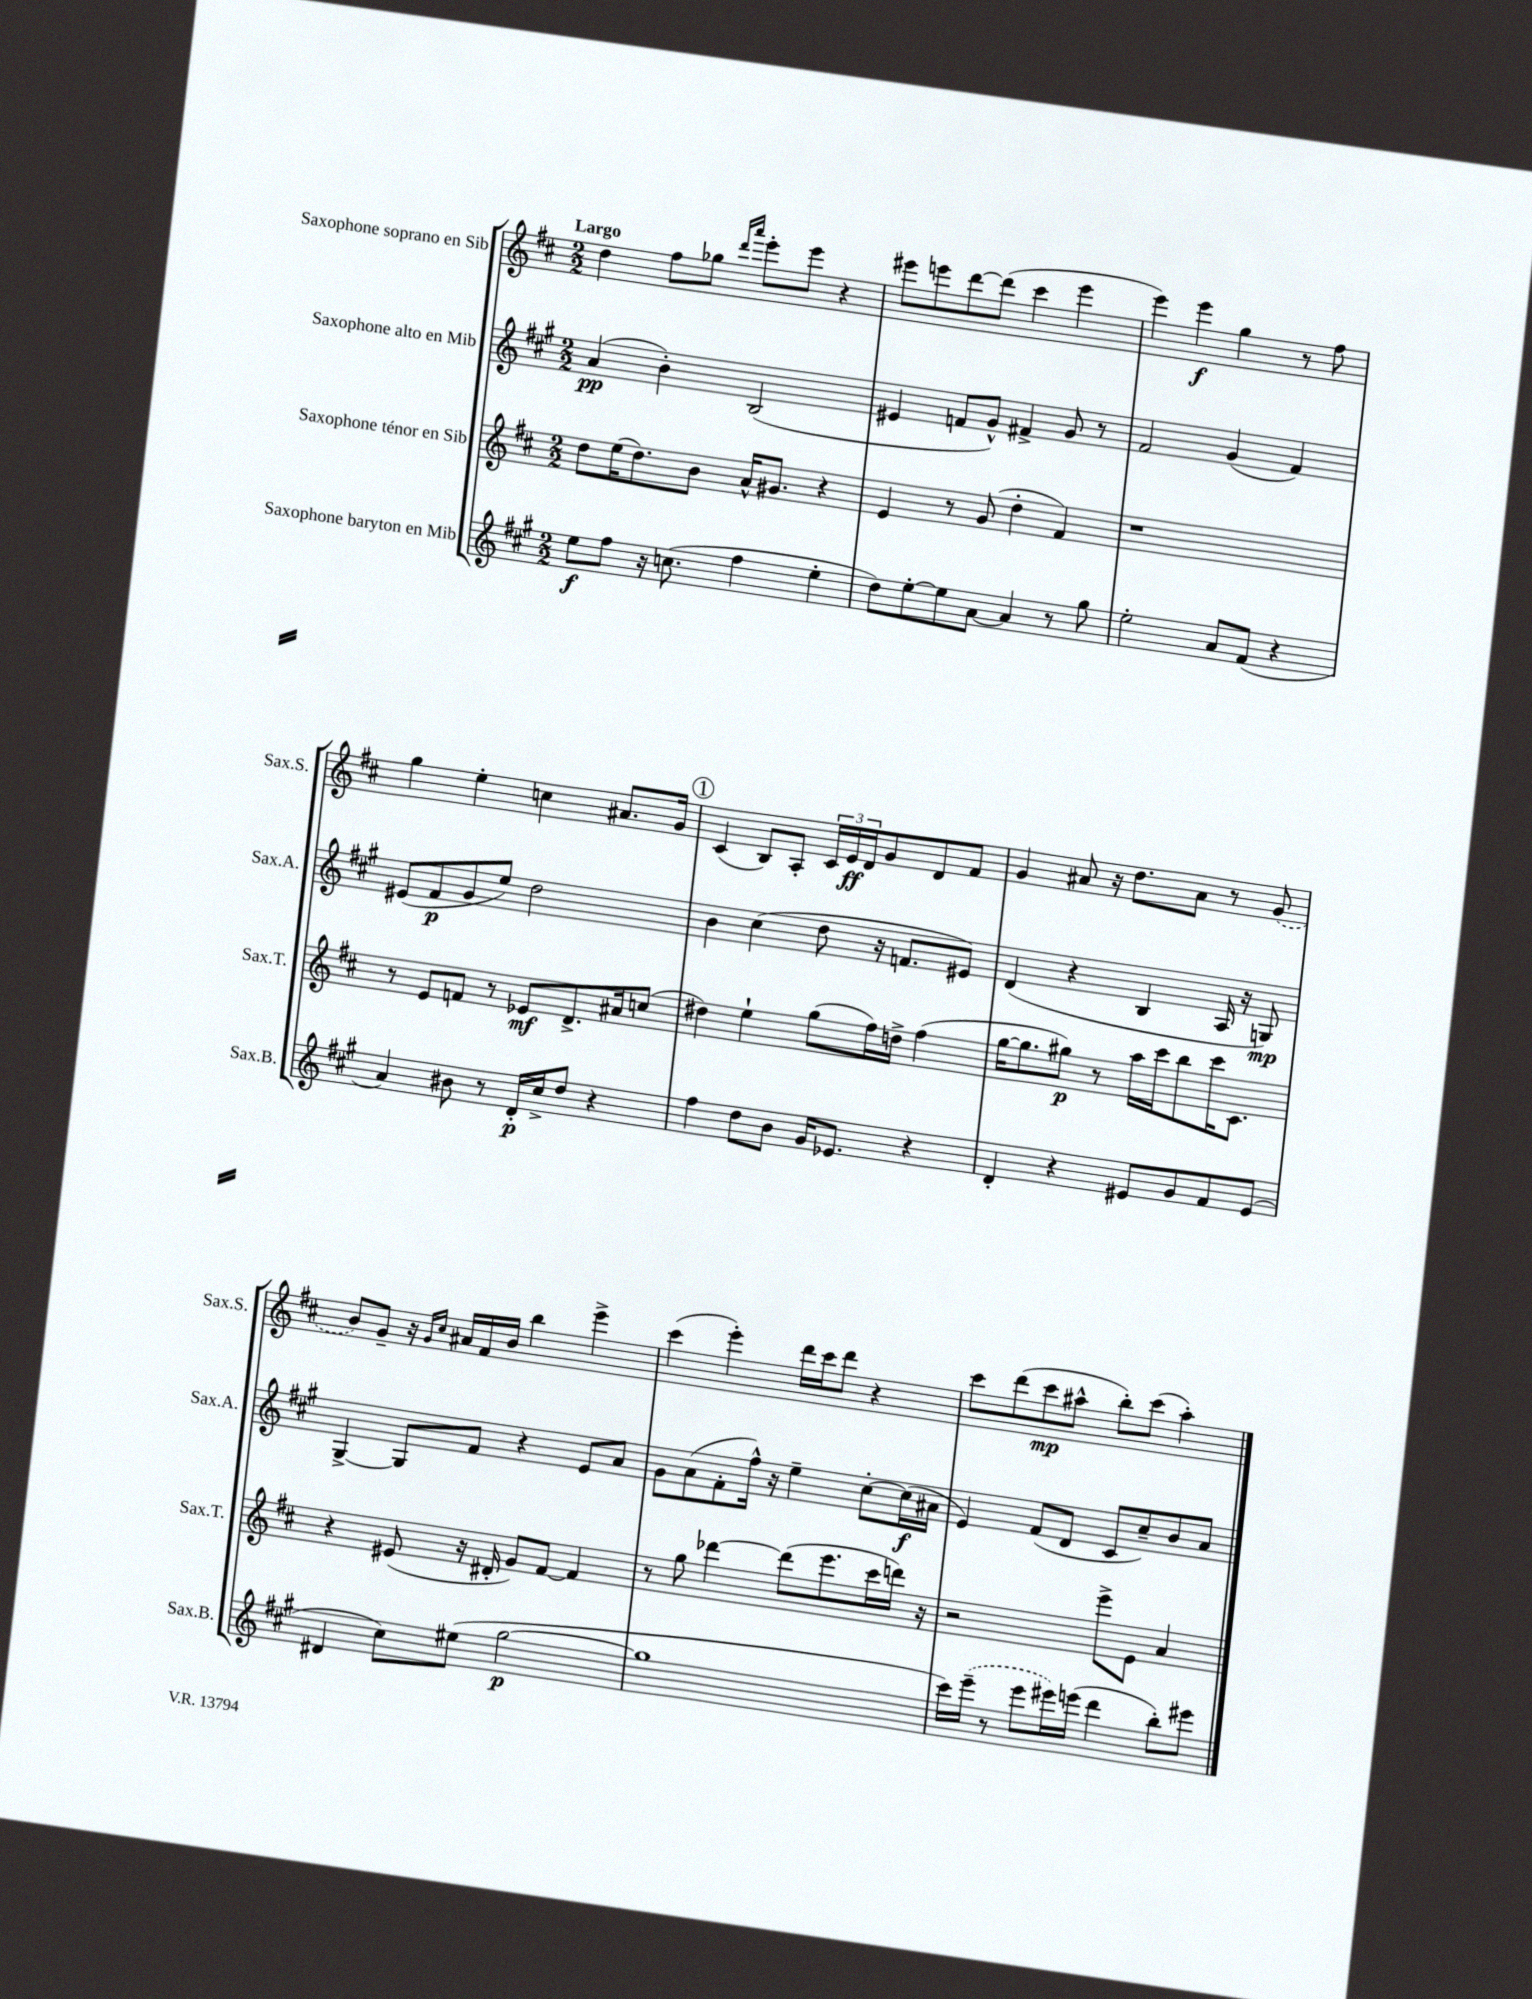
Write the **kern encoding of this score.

**kern	**kern	**kern	**kern
*staff4	*staff3	*staff2	*staff1
*clefG2	*clefG2	*clefG2	*clefG2
*k[f#c#g#]	*k[f#c#]	*k[f#c#g#]	*k[f#c#]
*M2/2	*M2/2	*M2/2	*M2/2
8ee	8dd	(4a	4dd
8ff#	(16ee	.	.
.	8.dd)	.	.
16r	.	4b')	8ff#
(8.cc	.	.	.
.	8b	.	8gg-
.	.	.	16qqddd
.	.	.	16qqaaa
4ff#	16a^^	(2B	8eee'
.	8.g#	.	.
.	.	.	8eee
4ee'	4r	.	4r
=	=	=	=
8dd)	4e	4e#	8eee#
[8ee'	.	.	8eee
8ee]	8r	8f	[8ddd
[8a	(8g	8g#^^)	(8ddd]
4a]	4dd'	4f#^	4ccc#
8r	4f#)	8g#	4eee
8gg#	.	8r	.
=	=	=	=
2ee'	1r	2f#	4eee)
.	.	.	4eee
8a	.	(4g#	4gg
(8f#	.	.	.
4r	.	4f#)	8r
.	.	.	8ff#
=	=	=	=
4a)	8r	(8e#	4gg
.	8e	8f#	.
8b#	8f	8g#	4ee'
8r	8r	8ee)	.
16d'	8e-	2dd	4cc
16cc#^	.	.	.
8dd	8.d^	.	.
4r	.	.	8.a#
.	16a#	.	.
.	(8cc	.	.
.	.	.	16g
=	=	=	=
4ff#	4dd#)	4b	(4c#
8dd	4ee`	(4cc#	8B)
8b	.	.	8A'
16g#	(8gg	8dd	24c#
.	.	.	24e
8.e-	.	.	.
.	.	.	24d
.	16ff#)	16r	8g
.	16dd^	8.f	.
4r	(4ff#	.	8d
.	.	8e#)	8f#
=	=	=	=
4d'	[16gg	(4d	4g
.	8.gg]	.	.
4r	8gg#)	4r	8a#
.	8r	.	16r
.	.	.	8.dd
8e#	16aa	4B	.
.	16ccc#	.	.
8g#	8bb	.	8a#
8f#	16ccc#	16A	8r
.	8.c#	16r	.
(8e#	.	8G)	(8g
=	=	=	=
4d#	4r	[4G#^	8b)
.	.	.	8g~
8cc#)	(8e#	8G#]	16r
.	.	.	16qqg
.	.	.	16qqcc#
.	.	.	16a#
(8ee#	16r	8f#	16f#
.	16d#'	.	16b
[2gg#	8g)	4r	4bb
.	[8f#	.	.
.	4f#]	8e	4eee^
.	.	8a	.
=	=	=	=
1gg#]	8r	8g#	(4ccc#
.	8gg	(8a	.
.	[4ddd-	8f#'	4eee')
.	.	16ff#^^)	.
.	.	16r	.
.	(8ddd-]	4ee~	16ddd
.	.	.	16ccc#
.	8.eee	.	8ddd
.	.	[8cc#'	4r
.	16ccc#	.	.
.	16ddd)	(16cc#]	.
.	16r	16a#	.
=	=	=	=
16ccc#)	2r	4e)	8ccc#
(16eee~	.	.	.
8r	.	.	(8ddd
8eee	.	(8f#	8ccc#
16eee#)	.	8d	8aa#^^
(16eee	.	.	.
4ddd	8eee^	8c#	8bb')
.	8e	8cc#~)	(8ccc#
8bb')	4a	8b	4aa#')
8eee#	.	8a	.
==	==	==	==
*-	*-	*-	*-
